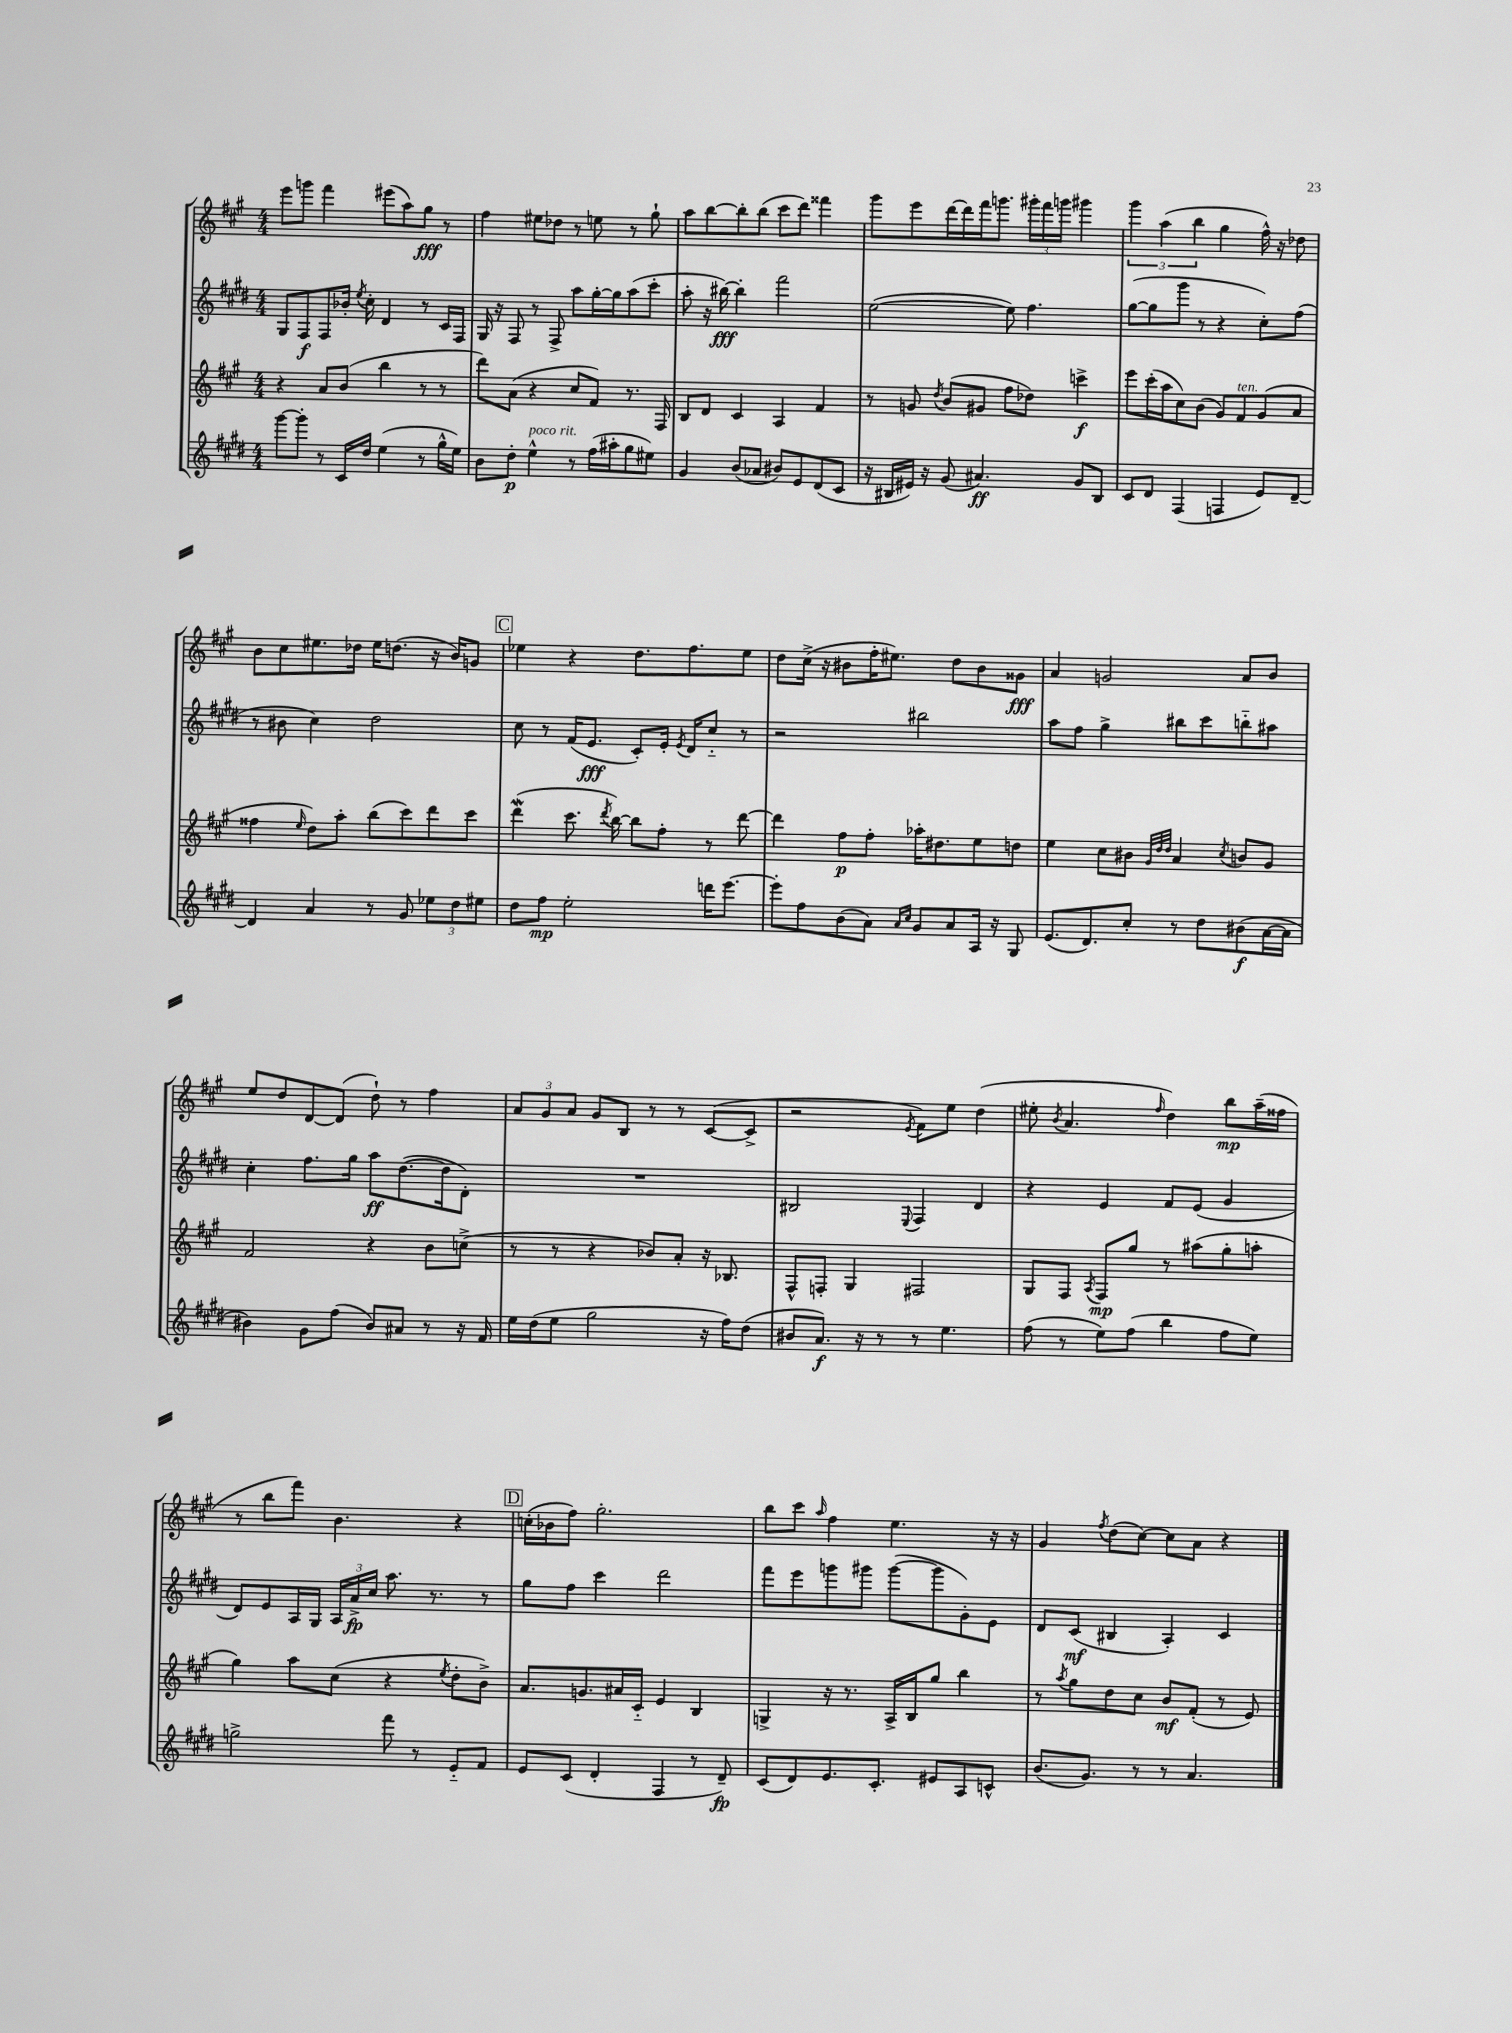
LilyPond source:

<<
\new StaffGroup <<
\new Staff = "s0" {
    \clef treble \key a \major \numericTimeSignature \time 4/4
    \autoBeamOff e'''8[ g'''8] fis'''4 eis'''8[( a''8) gis''8]\fff r8 |
    fis''4 eis''8[ des''8] r8 e''8 r8 gis''8-! |
    a''8[ b''8~ b''8-. b''8]( cis'''8[ d'''8]) fisis'''4 |
    gis'''8[ e'''8 d'''16~ d'''16 fis'''16 g'''8.] \tuplet 3/2 { gis'''16[-. fis'''16 g'''16] } gis'''4 |
    \tuplet 3/2 { gis'''4 a''4( b''4 } gis''4 fis''16-^) r16 des''8 |
    b'8[ cis''8 eis''8. des''16] eis''16[ d''8.]( r16 b'16[) g'8] |
    \mark \markup { \box "C" } ees''4 r4 d''8.[ fis''8. ees''8] |
    d''8[ cis''16]->( r16 bis'8[ fis''16-. eis''8.]) d''8[ bis'8 gisis'8]\fff |
    a'4 g'2 a'8[ b'8] |
    e''8[ d''8 d'8~ d'8]( d''8-!) r8 fis''4 |
    \tuplet 3/2 { a'8[ gis'8 a'8] } gis'8[ b8] r8 r8 cis'8[~( cis'8]-> |
    r2 \acciaccatura { e'8 } fis'8[) e''8] d''4( |
    eis''8-. \acciaccatura { b'8 } a'4. \grace { fis''16 } d''4) b''8[\mp a''16--( fisis''16] |
    r8 b''8[ fis'''8]) b'4. r4 |
    \mark \markup { \box "D" } c''16[-.( bes'16 fis''8]) gis''2.-. |
    b''8[ cis'''8] \grace { a''16 } fis''4 e''4. r16 r16 |
    gis'4 \acciaccatura { fis''8 } d''8[( cis''8]~) cis''8[ a'8] r4 \bar "|." |
}
\new Staff = "s1" {
    \clef treble \key e \major \numericTimeSignature \time 4/4
    \autoBeamOff gis8[ fis8\f fis8 bes'16]-. \acciaccatura { e''8 } cis''16-. dis'4 r8 cis'16[ fis16] |
    gis16 r16 fis8 r8 fis8-> a''8[ gis''16~-. gis''16 a''8( cis'''8]-. |
    a''8-. r16 bis''16~\fff) bis''4-. fis'''2 |
    e''2~( e''8) fis''4. |
    gis''8[~( gis''8 gis'''8] r8 r4 cis''8[-.) fis''8]( |
    r8 bis'8 cis''4) dis''2 |
    \mark \markup { \box "C" } cis''8 r8 fis'16[( e'8.]\fff cis'8[-.) e'16]-. \acciaccatura { e'8 } dis'16[ cis''8]-_ r8 |
    r2 bis''2 |
    a''8[ fis''8] gis''4-> bis''8[ cis'''8 b''8-_ ais''8] |
    cis''4-. fis''8.[ gis''16] a''8[\ff dis''8.~( dis''16 dis'8]-.) |
    R1 |
    bis2 \appoggiatura { e8 } fis4 dis'4 |
    r4 e'4 fis'8[ e'8]( gis'4 |
    dis'8[) e'8 a16 gis16] \tuplet 3/2 { a16[ a'16->\fp cis''16] } a''8. r8. r8 |
    \mark \markup { \box "D" } gis''8[ fis''8] cis'''4 dis'''2 |
    fis'''8[ e'''8 g'''8 gis'''8] gis'''8[~( gis'''8 gis'8-.) e'8] |
    dis'8[ cis'8]\mf( bis4 a4-.) cis'4 \bar "|." |
}
\new Staff = "s2" {
    \clef treble \key a \major \numericTimeSignature \time 4/4
    \autoBeamOff r4 a'8[ b'8]( b''4 r8 r8 |
    d'''8[) a'8]( r4 cis''8[ fis'8]) r8. fis16 |
    b8[ d'8] cis'4 a4 fis'4 |
    r8 g'8 \acciaccatura { d''8 } b'8[( gis'8] fis''8[ des''8]) c'''4->\f |
    e'''8[ cis'''16-.( a''16 cis''8) b'8]( gis'8[) fis'8^\markup { \italic "ten." } gis'8( a'8] |
    fisis''4 \grace { e''16 } d''8[) a''8]-. b''8[( cis'''8) d'''8 cis'''8] |
    \mark \markup { \box "C" } d'''4\mordent( cis'''8. \acciaccatura { d'''8 } b''16~) b''8[ fis''8]-. r8 d'''8~ |
    d'''4 fis''8[\p fis''8]-. aes''16[-. dis''8. e''8 d''8] |
    e''4 cis''8[ bis'8] \grace { gis'32[ d''32 d''32] } a'4 \acciaccatura { cis''8 } b'8[ gis'8] |
    fis'2 r4 b'8[ c''8]->( |
    r8 r8 r4 bes'8[) a'8]-. r16 bes8. |
    fis8[-^ f8]-. gis4 fis2 |
    gis8[ fis8] \acciaccatura { a8 } fis8[\mp gis''8] r8 ais''8[( gis''8-. a''8]-. |
    gis''4) a''8[ cis''8]( r4 \acciaccatura { e''8 } d''8[-. b'8]->) |
    \mark \markup { \box "D" } a'8.[ g'8. ais'16 cis'16]-_ e'4 b4 |
    g4-> r16 r8. a16[-> b16 gis''8] b''4 |
    r8 \acciaccatura { a''8 } gis''8[ d''8 cis''8] b'8[\mf fis'8]-.( r8 e'8) \bar "|." |
}
\new Staff = "s3" {
    \clef treble \key e \major \numericTimeSignature \time 4/4
    \autoBeamOff gis'''8[~ gis'''8]-. r8 cis'16[ dis''16] e''4( r8 gis''16[-^ e''16]) |
    b'8[ dis''8]-.\p e''4-^^\markup { \italic "poco rit." } r8 fis''16[( ais''16-. gis''8 eis''8]) |
    gis'4 b'8[( aes'8] bis'8[) e'8 dis'8( cis'8] |
    r16 bis16[ eis'16]) r16 gis'8( ais'4.\ff) gis'8[ bis8] |
    cis'8[ dis'8] fis4( f4 e'8[) dis'8]~-- |
    dis'4 a'4 r8 gis'8 \tuplet 3/2 { ees''8[ dis''8 eis''8] } |
    \mark \markup { \box "C" } dis''8[ fis''8]\mp e''2-. d'''16[ e'''8.]~ |
    e'''8[-. fis''8 b'8( a'8]) \grace { a'16[ cis''16] } gis'8[ a'8 a16] r16 gis8 |
    e'8.[( dis'8.) cis''8]-. r8 dis''8[ bis'8\f( a'16~ a'16] |
    bis'4) gis'8[ fis''8]( bis'8[) ais'8] r8 r16 fis'16 |
    e''16[ dis''16( e''8] gis''2 r16 fis''16[) dis''8]( |
    bis'8[ a'8.]\f) r16 r8 r8 e''4. |
    fis''8( r8 e''8[) fis''8]( b''4 fis''8[ e''8]) |
    g''2-> fis'''8 r8 e'8[-_ fis'8] |
    \mark \markup { \box "D" } e'8[ cis'8]( dis'4-. fis4 r8 dis'8--\fp) |
    cis'8[( dis'8) e'8. cis'8.]-. eis'8[ a8 c'8]-^ |
    b'8.[( gis'8.]) r8 r8 a'4. \bar "|." |
}
>>
>>
\layout { \context { \Score \remove "Bar_number_engraver" } }
